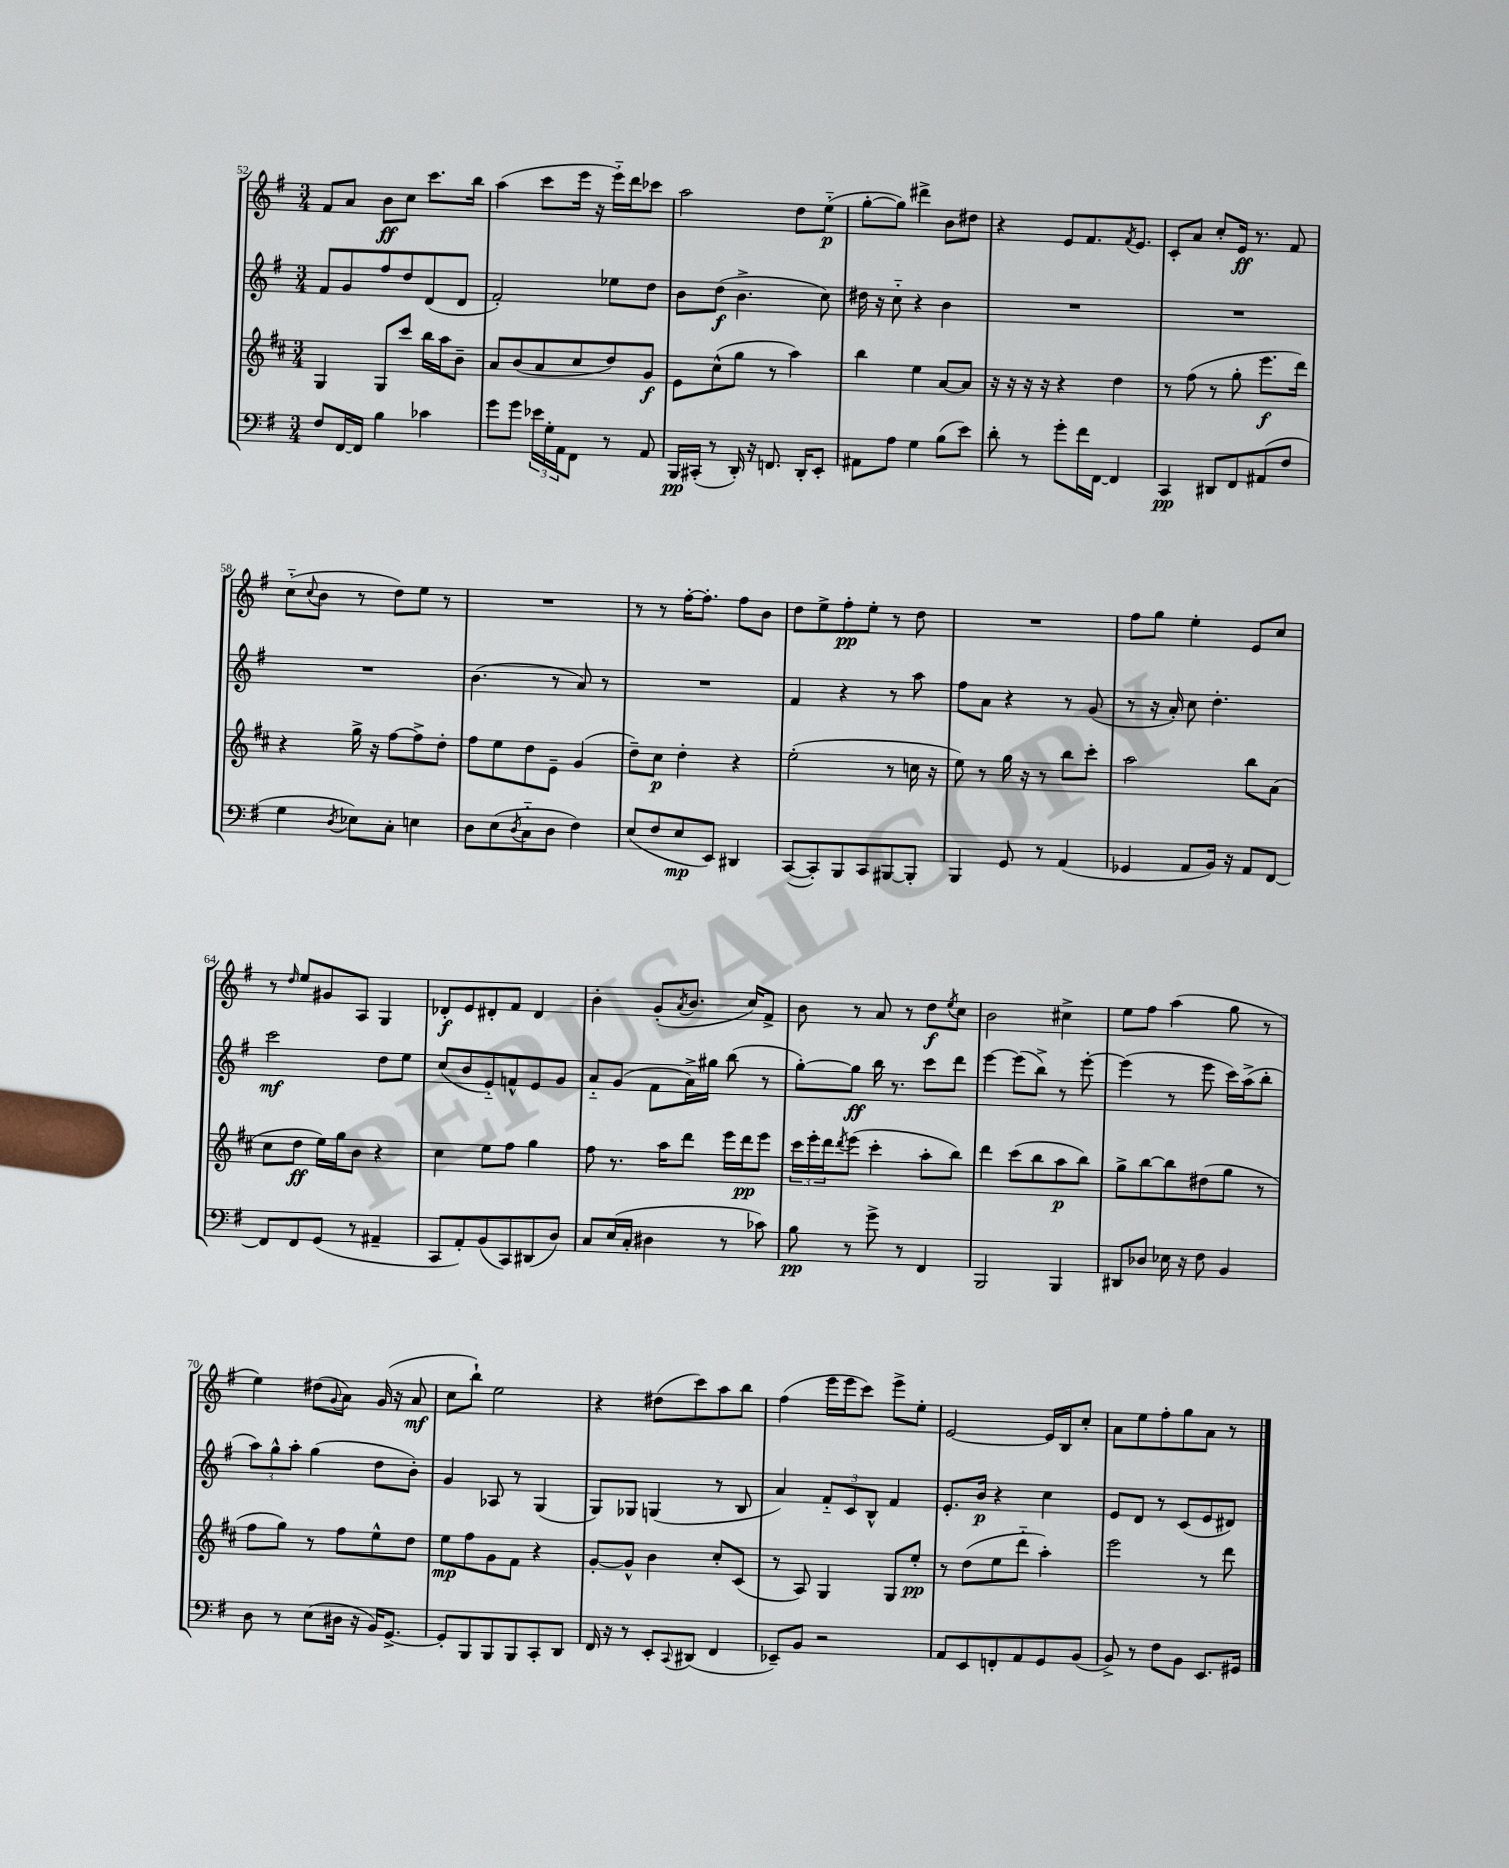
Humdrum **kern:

**kern	**kern	**kern	**kern
*staff4	*staff3	*staff2	*staff1
*clefF4	*clefG2	*clefG2	*clefG2
*k[f#]	*k[f#c#]	*k[f#]	*k[f#]
*M3/4	*M3/4	*M3/4	*M3/4
8F#/L	4G/	8f#/L	8f#/L
[16FF#/L	.	8g/	8a/J
16FF#/]JJ	.	.	.
4B\	8G/L	8ff#/	8b\L
.	8ccc#/J	8dd/	8cc\J
4c-\	16bb\LL	(8d/	8.ccc\L
.	16aa\J	.	.
.	8b~\J	8d/J	.
.	.	.	16bb\Jk
=	=	=	=
8g\L	8a/L	2f#'/)	(4aa\
8g\J	(8b/	.	.
24e-\LL	8a/	.	8ccc\L
24G'\	.	.	.
24AA\J	.	.	.
8FF#\J	8cc#/	.	16eee\Jk
.	.	.	16r
8r	8dd/)	8ee-\L	16eee'~\LL)
.	.	.	16ddd\J
8AA/	8g/J	8dd\J	8ccc-\J
=	=	=	=
16BBB/LL	8e\L	8b\L	2aa\
(16CC#'/JJ	.	.	.
8r	(8cc#^^\	(8dd\J	.
16DD'/)	8gg\J	4.b^\	.
16r	.	.	.
8.FF/	8r	.	.
.	4aa\)	.	8dd\L
16DD'/LK	.	.	.
8EE'/J	.	8cc\)	(8ee'~\J
=	=	=	=
8AA#\L	4bb\	16dd#\	[8gg'\L
.	.	16r	.
8A\J	.	8cc'~\	8gg\]J)
4G\	4ee\	4r	4ddd#^\
(8B\L	[8a/L	4b\	8b\L
8e\J)	8a/]J	.	8dd#\J
=	=	=	=
8d'\	16r	2.r	4r
.	16r	.	.
8r	16r	.	.
.	16r	.	.
8g'\L	4r	.	8e/L
16f#\L	.	.	8.f#/
[16FF#\JJ	.	.	.
4FF#/]	4dd\	.	.
.	.	.	8qf#/
.	.	.	8.e/J
=	=	=	=
4CC/	8r	2.r	8c'/L
.	(8ff#\	.	8a/J
8DD#/L	8r	.	8cc'/L
8FF#/	8gg'\	.	16e/Jk
.	.	.	8.r
(8AA#/	8.eee\L	.	.
8F#/J	.	.	8f#/
.	16ddd\Jk)	.	.
=	=	=	=
4G\	4r	2.r	(8cc'~\L
.	.	.	8qqcc/
.	.	.	8b\J
8qD/	.	.	.
8E-\L)	16gg^\	.	8r
.	16r	.	.
8C'\J	[8ff#\L	.	8dd\L)
4E\	8ff#^\]	.	8ee\J
.	8dd'\J	.	8r
=	=	=	=
8D\L	8ff#\L	(4.b\	2.r
(8E\	8ee\	.	.
8qD/	.	.	.
8C'~\	8dd\	.	.
8D\J	8e~\J	8r	.
4F#\)	(4g/	8a/)	.
.	.	8r	.
=	=	=	=
(8E/L	8dd~\L)	2.r	8r
8F#/	8cc#\J	.	8r
8E/	4dd'\	.	[16ff#'\LK
.	.	.	8.ff#'\]J
8EE/J)	.	.	.
4DD#/	4r	.	8ff#\L
.	.	.	8b\J
=	=	=	=
([8CC/L	(2ee'\	4f#/	8dd\L
8CC'/])	.	.	8ee^\
8BBB/	.	4r	8ff#'\
8CC/	.	.	8ee'\J
[8BBB#/	8r	8r	8r
8BBB#'/]J	16cc\	8aa\	8dd\
.	16r	.	.
=	=	=	=
4BBB/	8ee\)	8ff#\L	2.r
.	8r	8a\J	.
8GG/	16gg\	4r	.
.	16r	.	.
8r	8r	.	.
(4AA/	8bb\L	8r	.
.	8ccc#'\J	(8g/	.
=	=	=	=
4GG-/	2aa\	8r	8ff#\L
.	.	16r	8gg\J
.	.	16a'/)	.
8AA/L	.	8cc\	4ee'\
16BB/Jk)	.	4.dd'\	.
16r	.	.	.
8AA/L	8bb\L	.	8e/L
[8FF#/J	(8a\J	.	8cc/J
=	=	=	=
8FF#/]L	8cc#\L	2ccc\	8r
.	.	.	16qqdd/
8FF#/	8dd\J	.	8ee/L
(8GG/J	16ee\LL)	.	8g#/
.	16gg\J	.	.
8r	8b\J	.	8A/J
4AA#~/	4r	8dd\L	4G/
.	.	8ee\J	.
=	=	=	=
8CC/L	4cc#\	(8cc/L	8d-'/L
8AA'/)	.	8b/	8e/
(8BB/	8ee\L	8e'~/)	8d#'/
8CC/)	8ff#\J	8f^^/	8f#/J
(8DD#/	4gg\	8e/	4d#/
8D/J)	.	8g/J	.
=	=	=	=
8C/L	8ff#\	8a'~/L	4b'\
(16E/L	8.r	(8g/J	.
16C'/JJ	.	.	.
4D#\	.	8f#\L	(8g'/L
.	16aa\LK	.	.
.	.	.	8qa/
.	8ddd\J	16a^\L)	8.b/J
.	.	16gg#\JJ	.
8r	16eee\LL	(8bb\	.
.	16ddd\J	.	16cc/LK)
8c-\)	8eee\J	8r	8f#^/J
=	=	=	=
8B\	24ccc#\LL	[8gg'\L)	8b\
.	24eee'\	.	.
.	24ddd\J	.	.
.	8qddd/	.	.
8r	(8eee\J	8gg\]J	8r
8g^\	4ccc#'\	16bb\	8a/
.	.	8.r	.
8r	.	.	8r
4FF#/	8aa'\L	8ccc\L	8dd\L
.	.	.	8qee/
.	8bb\J)	8ddd\J	8cc\J
=	=	=	=
2BBB/	4ddd\	[4eee\	2b\
.	(8ccc#\L	(8eee\]L	.
.	8bb\	8bb^\J)	.
4BBB/	8aa\	8r	4cc#^\
.	8bb\J)	[8eee'\	.
=	=	=	=
8DD#/L	8gg^\L	(4eee\]	8ee\L
8D-/J	[8bb\	.	8ff#\J
16E-\	8bb\]	8r	(4aa\
16r	.	.	.
8F#\	(8dd#\	8eee\	.
4BB/	8gg\J	16ccc\LL)	8gg\
.	.	(16aa^\J	.
.	8r	8bb'\J	8r
=	=	=	=
8D\	8ff#\L	12aa\L)	4ee\)
.	.	12gg^^\	.
8r	8gg\J)	.	.
.	.	12aa'\J	.
(8E\L	8r	(4gg\	(8dd#\L
.	.	.	8qqg/
16D#\Jk	8ff#\L	.	8a\J)
16r	.	.	.
16BB/LK)	8ee^^\	8dd\L	(16g/
[8.GG^/J	.	.	16r
.	8dd\J	8b'\J)	8a/
=	=	=	=
8GG'/]L	8ee\L	4g/	8cc\L
8BBB/	8ff#\	.	8bb`\J)
8BBB/	8g\	8A-/	2ee\
8BBB/	8f#\J	8r	.
8CC'/	4r	(4G/	.
8DD/J	.	.	.
=	=	=	=
16FF#/	[8g'/L	8G/L)	4r
16r	.	.	.
8r	8g^^/]J	8G-/J	.
8EE'/L	4b\	(4G/	(8dd#\L
8qqCC/	.	.	.
(8DD#/J	.	.	8ccc\)
4FF#/	8cc#'/L	8r	8aa\
.	(8c#/J	8B/	8bb\J
=	=	=	=
8EE-~/L)	8r	4a/)	(4ff#\
8BB/J	8A/)	.	.
2r	4G/	12f#'~/L	16eee\LL
.	.	.	16eee\J
.	.	12c/	.
.	.	.	8ccc\J)
.	.	12B^^/J	.
.	8G/L	4f#/	8eee^\L
.	8ee'/J	.	8ee'\J
=	=	=	=
8AA/L	8r	8.e'/L	[2e/
8EE/	(8dd\L	.	.
.	.	16b/Jk	.
8FF'/	8ee\	4r	.
8AA/	8ddd'~\J	.	.
8GG/	4aa'\)	4cc\	16e/]LL
.	.	.	16B/J
(8BB/J	.	.	8cc'/J
=	=	=	=
8BB^/)	2eee\	8e/L	8a\L
8r	.	8d/J	8ee\
8F#\L	.	8r	8ff#'\
8BB\J	.	(8c/L	8gg\
8.EE/L	8r	8e/	8a\J
.	8ddd\	8d#/J)	8r
16GG#/Jk	.	.	.
==	==	==	==
*-	*-	*-	*-
